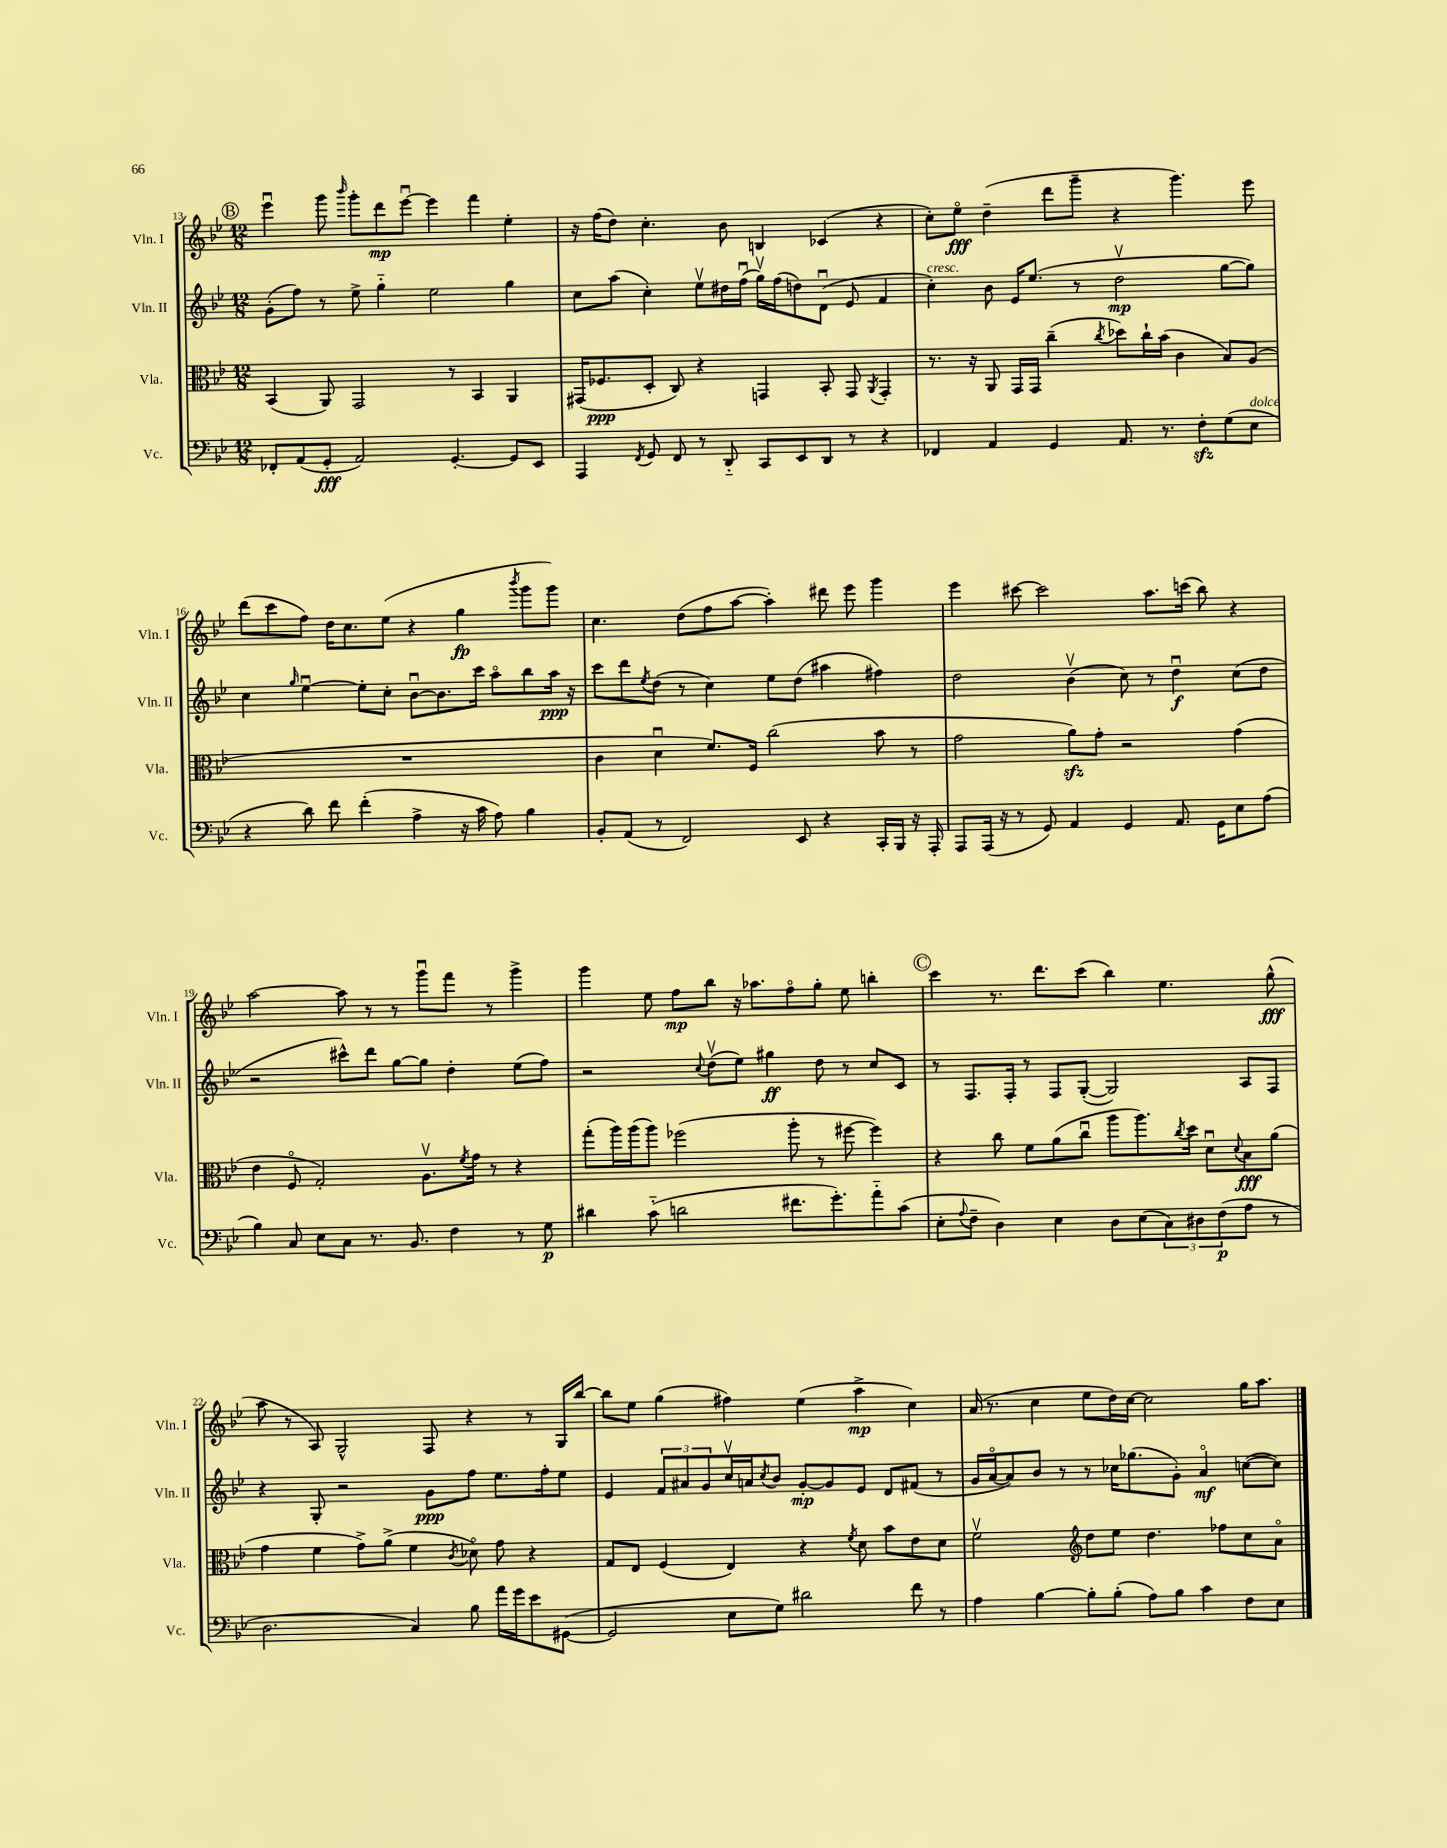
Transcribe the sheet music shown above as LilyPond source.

<<
\new StaffGroup <<
\new Staff = "s0" \with { instrumentName = "Vln. I" shortInstrumentName = "Vln. I" } {
    \clef treble \key bes \major \numericTimeSignature \time 12/8
    \mark \markup { \circle "B" } ees'''4\downbow g'''8 \grace { bes'''16 } g'''8-. d'''8\mp ees'''8~\downbow ees'''4 f'''4 ees''4-. |
    r16 f''16( d''8) c''4.-. bes'8 b4 ces'4( r4 |
    c''8-.) ees''8\flageolet\fff d''4--( d'''8 g'''8-- r4 g'''4.) ees'''8 |
    d'''8( c'''8 f''8) d''16 c''8. ees''8( r4 g''4\fp \acciaccatura { bes'''8 } g'''8 g'''8) |
    c''4. d''8( f''8 a''8~ a''4-.) dis'''8 ees'''8 g'''4 |
    ees'''4 cis'''8~ cis'''2 a''8. c'''16( bes''8) r4 |
    a''2~ a''8 r8 r8 g'''8\downbow f'''8 r8 g'''4-> |
    g'''4 ees''8 f''8\mp bes''8 r16 aes''8. f''8\flageolet g''8-. ees''8 b''4-. |
    \mark \markup { \circle "C" } c'''4 r8. d'''8. c'''8( bes''4) ees''4. g''8-^\fff( |
    a''8 r8 a8) g2-^ f8 r4 r8 g16 bes''16~ |
    bes''8 ees''8 g''4( fis''4) ees''4( a''4->\mp c''4) |
    a'16( r8. c''4 ees''8 d''16) c''16~ c''2 g''16 a''8. \bar "|." |
}
\new Staff = "s1" \with { instrumentName = "Vln. II" shortInstrumentName = "Vln. II" } {
    \clef treble \key bes \major \numericTimeSignature \time 12/8
    \mark \markup { \circle "B" } g'8-.( f''8) r8 ees''8-> g''4-_ ees''2 g''4 |
    c''8 a''8( c''4-.) ees''8\upbow dis''16 f''16\downbow( g''16\upbow) f''16( d''8) d'8\downbow( ees'8 f'4 |
    c''4-.^\markup { \italic "cresc." }) bes'8 ees'16 ees''8.( r8 d''2\upbow\mp g''8~ g''8) |
    c''4 \grace { g''16 } ees''4~\downbow ees''8-. c''8-. bes'8~\downbow bes'8. c'''16 a''8\flageolet bes''8 a''16\ppp r16 |
    c'''8 d'''8 \acciaccatura { ees''8 } d''8( r8 c''4) ees''8 d''8( ais''4 fis''4) |
    d''2 bes'4\upbow( c''8) r8 d''4\downbow\f c''8( d''8 |
    r2 cis'''8-^) d'''8 g''8~ g''8 d''4-. ees''8( f''8) |
    r2 \appoggiatura { c''8 } d''8\upbow( ees''8) gis''4\ff d''8 r8 c''8 c'8 |
    \mark \markup { \circle "C" } r8 f8. f16-. r8 f8 g8~-.( g2) a8 f8 |
    r4 g8-. r2 g'8\ppp f''8 ees''8. f''16-. ees''8 |
    ees'4 \tuplet 3/2 { f'8 ais'8 g'8 } c''16\upbow a'16 \acciaccatura { c''8 } bes'8 g'8~-.\mp g'8 ees'8 d'8 fis'8( r8 |
    g'16 a'16~\flageolet a'8) bes'8 r8 r8 ces''16 ges''8.( g'8-.) a'4\flageolet\mf c''8~( c''8) \bar "|." |
}
\new Staff = "s2" \with { instrumentName = "Vla." shortInstrumentName = "Vla." } {
    \clef alto \key bes \major \numericTimeSignature \time 12/8
    \mark \markup { \circle "B" } bes,4( a,8) g,2 r8 bes,4 a,4 |
    gis,16( fes8.\ppp d8-. c8) r4 g,4 bes,8-. g,8 \acciaccatura { a,8 } g,4-. |
    r8. r16 a,8 g,16 g,16 c''4--( \acciaccatura { c''8 } des''8) c''16-! bes'16( c'4 bes8) a8( |
    R1. |
    c'4 d'4\downbow f'8.) f16 c''2( bes'8 r8 |
    g'2 a'8\sfz) g'8-. r2 g'4( |
    ees'4 f8\flageolet g2-.) a8.\upbow \acciaccatura { f'8 } g'16 r8 r4 |
    g''8-.( a''16) a''16( a''8) fes''2( a''8-. r8 fis''8~ fis''4) |
    \mark \markup { \circle "C" } r4 c''8 f'8 a'8( c''8\downbow a''8 a''8.) \acciaccatura { c''8 } d''16 d'8\downbow \appoggiatura { d'8 } bes8\fff a'8( |
    g'4 f'4 g'8->) a'8->( f'4 \acciaccatura { c'8 } des'8\flageolet) g'8 r4 |
    g8 ees8 f4( ees4) r4 \acciaccatura { f'8 } d'8 bes'8 ees'8 d'8 |
    f'2\upbow \clef treble d''8 ees''8 d''4. fes''8 c''8 a'8\flageolet \bar "|." |
}
\new Staff = "s3" \with { instrumentName = "Vc." shortInstrumentName = "Vc." } {
    \clef bass \key bes \major \numericTimeSignature \time 12/8
    \mark \markup { \circle "B" } fes,8-. a,8( g,8-.\fff a,2) g,4.~-. g,8 ees,8 |
    a,,4 \acciaccatura { f,8 } g,8 f,8 r8 d,8-_ c,8 ees,8 d,8 r8 r4 |
    fes,4 a,4 g,4 a,8. r8. f8-.\sfz g8( ees8^\markup { \italic "dolce" } |
    r4 d'8) f'8 f'4-.( a4-> r16 c'16 a8) bes4 |
    bes,8-. a,8( r8 f,2) ees,8 r4 c,16-. bes,,16 r16 a,,16-. |
    a,,8 a,,16( r16 r8 g,8) a,4 g,4 a,8. g,16 ees8 a8( |
    bes4) c8 ees8 c8 r8. bes,8. f4 r8 g8\p |
    dis'4 c'8-_( d'2 fis'8. g'8.-.) a'8-_ c'8( |
    \mark \markup { \circle "C" } ees8-. \appoggiatura { a8 } f8-- d4) ees4 d8 ees8( \tuplet 3/2 { c8) dis8 f8\p( } a8 r8 |
    d2. c4) bes8 a'16 g'16 ees'8 gis,8~( |
    gis,2 ees8 g8) dis'2 f'8 r8 |
    a4 bes4~ bes8-. bes8-.( a8) bes8 c'4 f8 ees8 \bar "|." |
}
>>
>>
\layout { \context { \Score currentBarNumber = #13 } }
